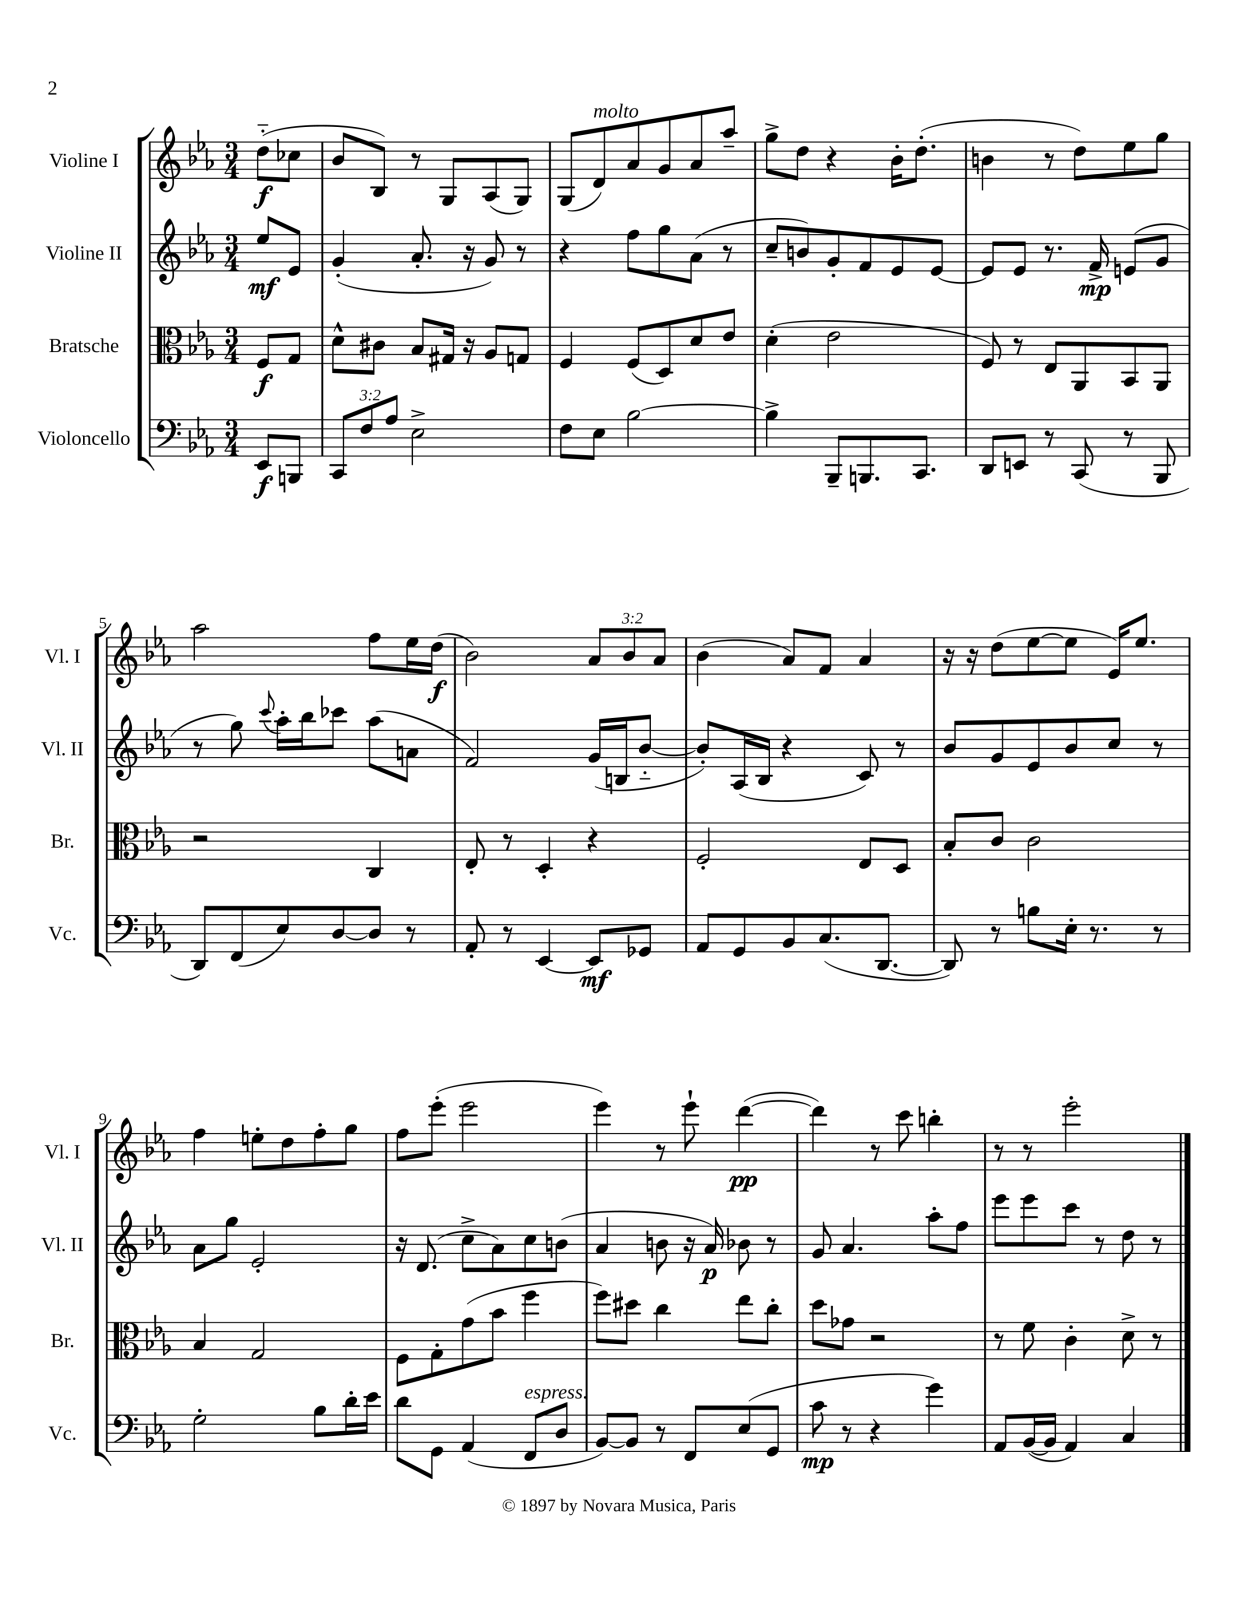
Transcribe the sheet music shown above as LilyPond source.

<<
\new StaffGroup <<
\new Staff = "s0" \with { instrumentName = "Violine I" shortInstrumentName = "Vl. I" } {
    \clef treble \key ees \major \numericTimeSignature \time 3/4 \override Staff.TupletNumber.text = #tuplet-number::calc-fraction-text \partial 4
    d''8-_\f( ces''8 |
    bes'8 bes8) r8 g8 aes8( g8) |
    g8( d'8^\markup { \italic "molto" }) aes'8 g'8 aes'8 aes''8-- |
    g''8-> d''8 r4 bes'16-. d''8.-.( |
    b'4 r8 d''8) ees''8 g''8 |
    aes''2 f''8 ees''16 d''16\f( |
    bes'2) \tuplet 3/2 { aes'8 bes'8 aes'8 } |
    bes'4( aes'8) f'8 aes'4 |
    r16 r16 d''8( ees''8~ ees''8 ees'16) ees''8. |
    f''4 e''8-. d''8 f''8-. g''8 |
    f''8 ees'''8-.( ees'''2 |
    ees'''4) r8 ees'''8-! d'''4~\pp( |
    d'''4) r8 c'''8 b''4-. |
    r8 r8 ees'''2-. \bar "|." |
}
\new Staff = "s1" \with { instrumentName = "Violine II" shortInstrumentName = "Vl. II" } {
    \clef treble \key ees \major \numericTimeSignature \time 3/4 \partial 4
    ees''8\mf ees'8 |
    g'4-.( aes'8.-. r16 g'8) r8 |
    r4 f''8 g''8 aes'8( r8 |
    c''8-- b'8) g'8-. f'8 ees'8 ees'8~ |
    ees'8 ees'8 r8. f'16->\mp e'8( g'8 |
    r8 g''8) \appoggiatura { c'''8 } aes''16-. bes''16 ces'''8 aes''8( a'8 |
    f'2) g'16( b16 bes'8~-_ |
    bes'8-.) aes16( bes16 r4 c'8) r8 |
    bes'8 g'8 ees'8 bes'8 c''8 r8 |
    aes'8 g''8 ees'2-. |
    r16 d'8.( c''8-> aes'8) c''8 b'8( |
    aes'4 b'8 r16 aes'16\p) bes'8 r8 |
    g'8 aes'4. aes''8-. f''8 |
    ees'''8 ees'''8 c'''8 r8 d''8 r8 \bar "|." |
}
\new Staff = "s2" \with { instrumentName = "Bratsche" shortInstrumentName = "Br." } {
    \clef alto \key ees \major \numericTimeSignature \time 3/4 \partial 4
    f8\f g8 |
    d'8-^ cis'8 bes8 gis16 r16 aes8 g8 |
    f4 f8( d8) d'8 ees'8 |
    d'4-.( ees'2 |
    f8) r8 ees8 aes,8 bes,8 aes,8 |
    r2 c4 |
    ees8-. r8 d4-. r4 |
    f2-. ees8 d8 |
    bes8-. c'8 c'2 |
    bes4 g2 |
    f8 g8-. g'8( bes'8 f''4 |
    f''8) dis''8 c''4 ees''8 c''8-. |
    d''8 ges'8 r2 |
    r8 f'8 c'4-. d'8-> r8 \bar "|." |
}
\new Staff = "s3" \with { instrumentName = "Violoncello" shortInstrumentName = "Vc." } {
    \clef bass \key ees \major \numericTimeSignature \time 3/4 \override Staff.TupletNumber.text = #tuplet-number::calc-fraction-text \partial 4
    ees,8\f b,,8 |
    \tuplet 3/2 { c,8 f8 aes8 } ees2-> |
    f8 ees8 bes2~ |
    bes4-> bes,,8-- b,,8. c,8. |
    d,8 e,8 r8 c,8( r8 bes,,8 |
    d,8) f,8( ees8) d8~ d8 r8 |
    aes,8-. r8 ees,4~ ees,8\mf ges,8 |
    aes,8 g,8 bes,8 c8.( d,8.~ |
    d,8) r8 b8 ees16-. r8. r8 |
    g2-. bes8 d'16-. ees'16 |
    d'8 g,8 aes,4( f,8^\markup { \italic "espress." } d8 |
    bes,8~) bes,8 r8 f,8 ees8( g,8 |
    c'8\mp r8 r4 g'4) |
    aes,8 bes,16~( bes,16 aes,4) c4 \bar "|." |
}
>>
>>
